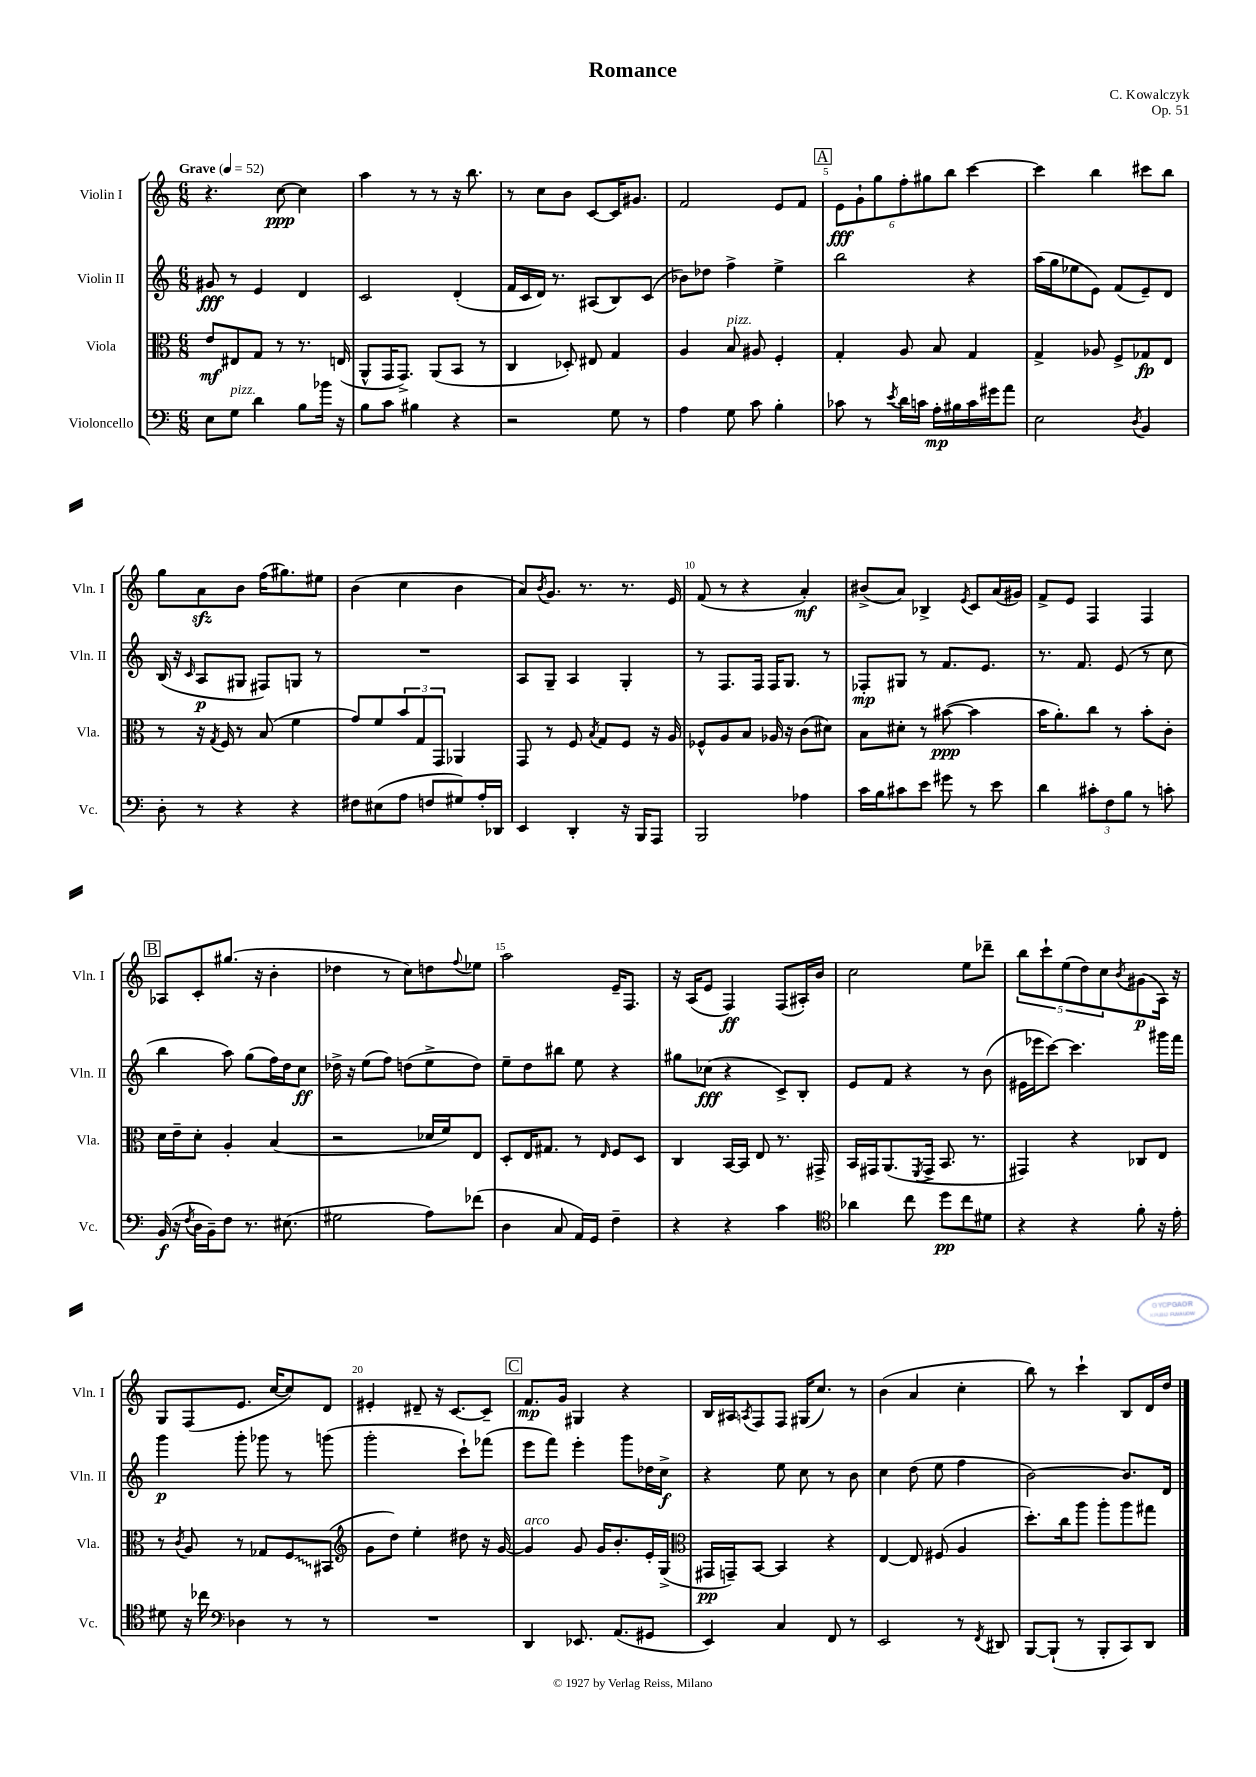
\header { title = "Romance" composer = "C. Kowalczyk" opus = "Op. 51" }
<<
\new StaffGroup <<
\new Staff = "s0" \with { instrumentName = "Violin I" shortInstrumentName = "Vln. I" } {
    \clef treble \key c \major \numericTimeSignature \time 6/8 \tempo "Grave" 4 = 52
    r4. c''8~\ppp c''4 |
    a''4 r8 r8 r16 b''8. |
    r8 c''8 b'8 c'8~ c'16 gis'8. |
    f'2 e'8 f'8 |
    \mark \markup { \box "A" } \tuplet 6/4 { e'8\fff g'8-! g''8 f''8-. gis''8 b''8 } c'''4~ |
    c'''4 b''4 cis'''8 b''8 |
    g''8 a'8\sfz b'8 f''16( gis''8.) eis''8 |
    b'4( c''4 b'4 |
    a'8) \acciaccatura { b'8 } g'8. r8. r8. e'16 |
    f'8( r8 r4 a'4-.\mf) |
    bis'8->( a'8) bes4-> \acciaccatura { e'8 } c'8 a'16( gis'16) |
    f'8-> e'8 f4 f4 |
    \mark \markup { \box "B" } aes8 c'8-. gis''8.( r16 b'4-. |
    des''4 r8 c''8) d''8 \appoggiatura { f''8 } ees''8 |
    a''2 e'16-- f8. |
    r16 a16( e'8 f4\ff) f8( ais16-.) b'16 |
    c''2 e''8 des'''8-- |
    \tuplet 5/4 { b''8 c'''8-! e''8( d''8) c''8 } \acciaccatura { b'8 } gis'8\p( a16) r16 |
    g8 f8( e'8. c''16~ c''8) d'8 |
    eis'4-. dis'8-- r16 c'8.~ c'8-- |
    \mark \markup { \box "C" } f'8.\mp g'16 gis4 r4 |
    b16 ais16 \acciaccatura { a8 } f8 f8 gis16( c''8.) r8 |
    b'4( a'4 c''4-. |
    b''8) r8 c'''4-! b8 d'16 d''16 \bar "|." |
}
\new Staff = "s1" \with { instrumentName = "Violin II" shortInstrumentName = "Vln. II" } {
    \clef treble \key c \major \numericTimeSignature \time 6/8
    gis'8\fff r8 e'4 d'4 |
    c'2 d'4-.( |
    f'16 c'16 d'16) r8. ais8( b8) c'8( |
    bes'8) des''8 f''4-> e''4-> |
    \mark \markup { \box "A" } b''2 r4 |
    a''16( g''16 ees''8 e'8) f'8( e'8--) d'8 |
    b16( r16 \grace { c'16 } a8\p gis8 fis8) g8 r8 |
    R2. |
    a8 g8-- a4 g4-. |
    r8 f8. f16 f16 g8. r8 |
    fes8-.\mp gis8 r8 f'8. e'8. |
    r8. f'8. e'8( r8 c''8 |
    \mark \markup { \box "B" } b''4 a''8) g''8( f''16) d''16 c''8\ff |
    des''16-> r16 e''8( f''8) d''8( e''8-> d''8) |
    e''8-- d''8 bis''8 e''8 r4 |
    gis''8 ces''8\fff( r4 c'8->) b8-. |
    e'8 f'8 r4 r8 b'8( |
    eis'16 ees'''16 c'''8~) c'''4. gis'''16 f'''16 |
    g'''4\p g'''8-. ges'''8 r8 g'''8( |
    g'''2-. c'''8-!) fes'''8( |
    \mark \markup { \box "C" } e'''8 f'''8) e'''4-. g'''8 des''16 c''16->\f |
    r4 e''8 c''8 r8 b'8 |
    c''4 d''8( e''8 f''4 |
    b'2~) b'8. d'16 \bar "|." |
}
\new Staff = "s2" \with { instrumentName = "Viola" shortInstrumentName = "Vla." } {
    \clef alto \key c \major \numericTimeSignature \time 6/8
    e'8\mf eis8 g8 r8 r8. e16( |
    a,8-^ g,16 g,8.->) a,8( b,8 r8 |
    c4 des8-.) eis8 g4 |
    a4 b8^\markup { \italic "pizz." } ais8 f4-. |
    \mark \markup { \box "A" } g4-. a8 b8 g4 |
    g4-> aes8 f8-> ges8\fp e8 |
    r8 r16 \acciaccatura { g8 } f16 r8 b8( f'4 |
    g'8) f'8 \tuplet 3/2 { b'8 g8 g,8 } aes,4 |
    g,8 r8 f8 \acciaccatura { b8 } g8 f8 r16 a16 |
    fes8-^ a8 b8 aes16 r16 c'8( dis'8) |
    b8 dis'8-. r8 bis'8~\ppp( bis'4 |
    b'16 a'8.-.) c''8 r8 b'8-. c'8-. |
    \mark \markup { \box "B" } d'16 e'16-- d'8-. a4-. b4( |
    r2 des'16 f'16) e8 |
    d8-. e16 gis8. r8 \grace { e16 } f8 d8 |
    c4 b,16~ b,16 e8 r8. gis,16-> |
    b,16 gis,16 a,8.( \acciaccatura { f,8 } gis,16-> b,8. r8. |
    gis,4) r4 ces8 e8 |
    r8 \acciaccatura { c'8 } a8 r8 ges8 \once \override Glissando.style = #'zigzag f8\glissando bis,8( |
    \clef treble g'8 d''8) e''4-. dis''8 r16 g'16~ |
    \mark \markup { \box "C" } g'4^\markup { \italic "arco" } g'8 g'16 b'8.-. e'16-. g16->( |
    \clef alto gis,16\pp g,16--) b,8~ b,4 r4 |
    e4~ e8 fis8( a4 |
    d''8.-.) c''16 a''8 a''8-. a''8 gis''8 \bar "|." |
}
\new Staff = "s3" \with { instrumentName = "Violoncello" shortInstrumentName = "Vc." } {
    \clef bass \key c \major \numericTimeSignature \time 6/8
    e8 g8^\markup { \italic "pizz." } d'4 b8 bes'16 r16 |
    b8 c'8 bis4 r4 |
    r2 g8 r8 |
    a4 g8 c'8 b4-. |
    \mark \markup { \box "A" } ces'8 r8 \acciaccatura { e'8 } d'16 c'16 a16-.\mp bis16 c'16 gis'16 a'8 |
    e2 \acciaccatura { d8 } b,4 |
    d8-. r8 r4 r4 |
    fis8 eis8( a8 f8 gis8) a16-. des,16 |
    e,4 d,4-. r16 b,,16 a,,8 |
    b,,2 aes4 |
    c'16 b16 cis'8 e'8 gis'8 r8 e'8 |
    d'4 \tuplet 3/2 { cis'8-. f8 b8 } r8 c'8-. |
    \mark \markup { \box "B" } b,16\f( r16 \acciaccatura { f8 } d16 b,16--) f8 r8. eis8.( |
    gis2 a8) fes'8( |
    d4 c8 a,16) g,16 f4-- |
    r4 r4 c'4 |
    \clef tenor aes'4 c''8 d''8\pp c''8 dis'8 |
    r4 r4 f'8-. r16 e'16-. |
    dis'8 r16 ces''16 \clef bass des4 r8 r8 |
    R2. |
    \mark \markup { \box "C" } d,4 ees,8. a,8.( gis,8 |
    e,4) c4 f,8 r8 |
    e,2 r8 \acciaccatura { f,8 } dis,8 |
    b,,8~ b,,8-!( r8 b,,8-. c,8) d,8 \bar "|." |
}
>>
>>
\layout { \context { \Score \override BarNumber.break-visibility = ##(#f #t #t) barNumberVisibility = #(every-nth-bar-number-visible 5) } }
